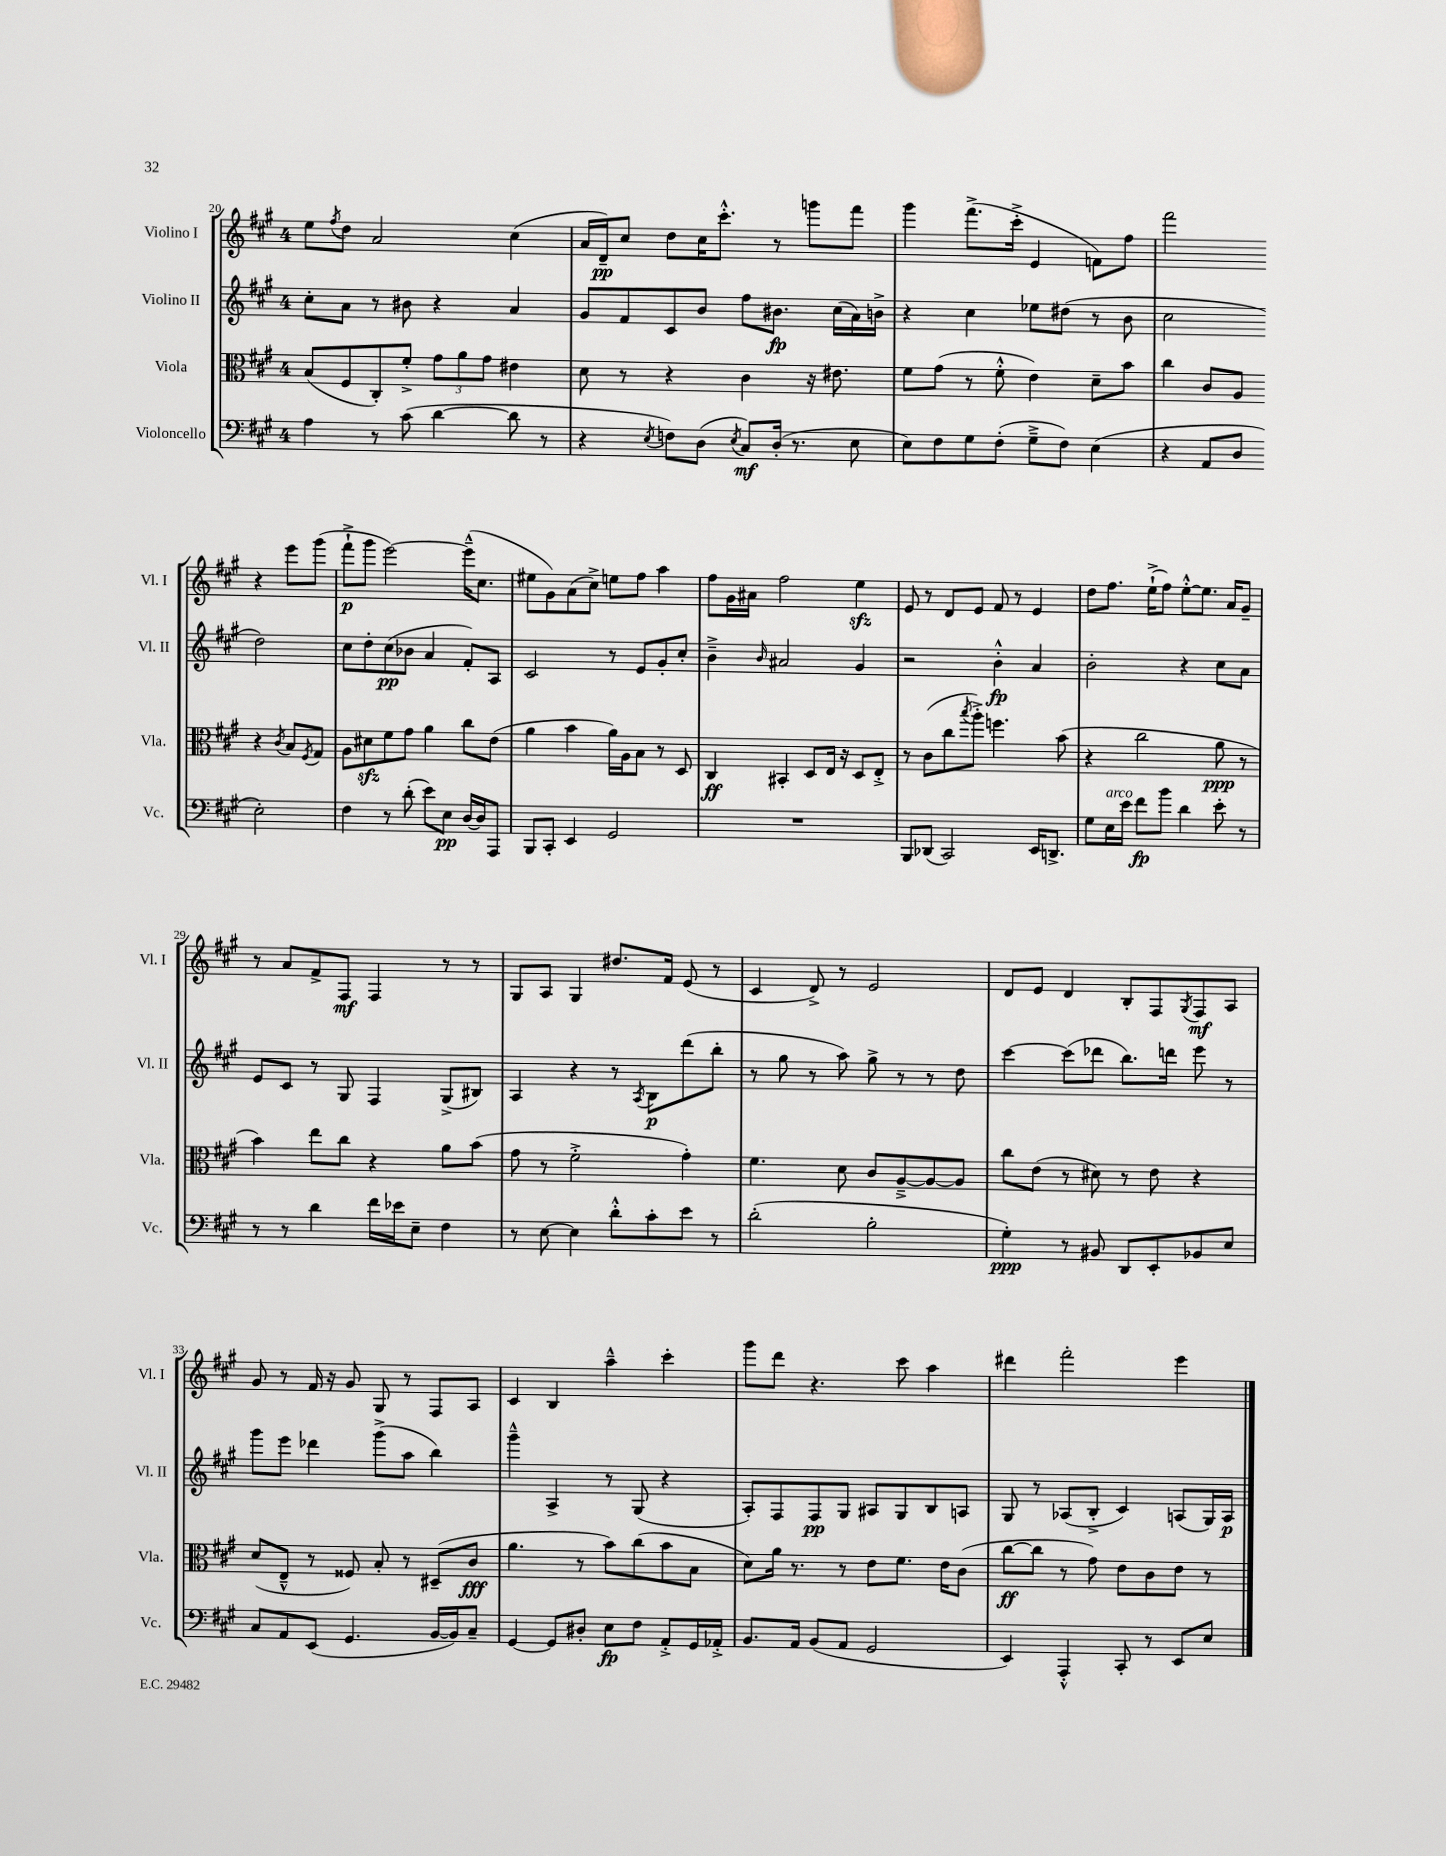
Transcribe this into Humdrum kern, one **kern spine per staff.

**kern	**kern	**kern	**kern
*staff4	*staff3	*staff2	*staff1
*clefF4	*clefC3	*clefG2	*clefG2
*k[f#c#g#]	*k[f#c#g#]	*k[f#c#g#]	*k[f#c#g#]
*M4/4	*M4/4	*M4/4	*M4/4
4A	(8B	8cc#'	8ee
.	.	.	8qff#
.	8F#	8a	8dd
8r	8C#')	8r	2a
(8c#	8f#'^	8b#	.
[4d	12g#	4r	.
.	12a	.	.
.	12g#	.	.
8d]	4e#	4a	(4cc#
8r	.	.	.
=	=	=	=
4r	8d	8g#	16a
.	.	.	16d~)
.	8r	8f#	8cc#
8qE	.	.	.
8F)	4r	8c#	8dd
(8D	.	8b	16cc#
.	.	.	8.ccc#'^^
8qE	.	.	.
8C#)	4c#	8ff#	.
(16D'	.	8.b#	8r
8.r	.	.	.
.	16r	.	8ggg
.	8.e#	(16cc#	.
8E	.	16a)	8fff#
.	.	16b^	.
=	=	=	=
8E)	8f#	4r	4ggg#
8F#	(8g#	.	.
8G#	8r	4cc#	(8.fff#^
(8F#'	8f#'^^	.	.
.	.	.	16ccc#'^
8G#~^	4e)	8ee-	4e
8F#)	.	(8dd#	.
(4E	8d~	8r	8f)
.	8b	8b	8ff#
=	=	=	=
4r	4cc#	2cc#	2fff#
8AA	8c#	.	.
8D	8A	.	.
2E')	4r	2dd)	4r
.	8qc#	.	.
.	8B	.	8eee
.	8qF#	.	.
.	8G#	.	(8ggg#
=	=	=	=
4F#	8A	8cc#	8fff#`^
.	8d#	8dd'	8ggg#
8r	8f#	(8cc#	[2eee)
(8d'	8g#	8b-	.
8e)	4a	4a	.
8E	.	.	.
[16D	8cc#	8f#')	(16eee~^^]
16D]	.	.	8.cc#
8AAA	(8e	8A	.
=	=	=	=
8BBB	4a	2c#	8ee#
8CC#'	.	.	8g#)
4EE	4b	.	(8a
.	.	.	8cc#^)
2GG#	16a)	8r	8ee
.	16A	.	.
.	8B	8e	8ff#
.	8r	8g#'	4aa
.	8D	8cc#'	.
=	=	=	=
1r	4C#	4b~^	8ff#
.	.	.	16g#
.	.	.	16a#
.	.	16qqb	.
.	4BB#'	2a#	2ff#
.	8D	.	.
.	16E	.	.
.	16r	.	.
.	8D	4g#	4ee
.	8E'^	.	.
=	=	=	=
8BBB	8r	2r	8e
(8DD-	(8c#	.	8r
2CC#)	8cc#	.	8d
.	8qbb	.	.
.	8aa'^)	.	8e
.	4.ff	4b'^^	8f#
.	.	.	8r
16EE	.	4a	4e
8.DD^	.	.	.
.	(8b	.	.
=	=	=	=
8G#	4r	2b'	8dd
16E	.	.	8.ff#
16e	.	.	.
8f#	2cc#	.	.
.	.	.	(16ee`^
8b	.	.	8ff#)
4d	.	4r	[8ee'^^
.	.	.	8.ee]
8e'	8a	8cc#	.
.	.	.	16a
8r	8r	8a	8g#~
=	=	=	=
8r	4b)	8e	8r
8r	.	8c#	8a
4d	8ee	8r	8f#^
.	8cc#	8G#	8F#
16f#	4r	4F#	4F#
16e-	.	.	.
8E~	.	.	.
4F#	8a	(8G#^	8r
.	(8b	8B#)	8r
=	=	=	=
8r	8g#	4A	8G#
[8E	8r	.	8A
4E]	2f#'^	4r	4G#
8d'^^	.	8r	8.dd#
.	.	8qA	.
8c#'	.	8B	.
.	.	.	16f#
8e	4g#')	(8ddd	(8e
8r	.	8bb'	8r
=	=	=	=
(2d'	4.f#	8r	4c#
.	.	8gg#	.
.	.	8r	8d^)
.	8d	8aa)	8r
2B'	8c#	8gg#^	2e
.	[8A~^	8r	.
.	8A_	8r	.
.	8A]	8dd	.
=	=	=	=
4G#')	8cc#	[4ccc#	8d
.	(8e	.	8e
8r	8r	(8ccc#]	4d
8BB#	8d#)	8ddd-	.
8DD	8r	8.bb)	8B'
8EE'	8e	.	8F#
.	.	16ddd	.
.	.	.	8qG#
8BB-	4r	8eee	8F#
8E	.	8r	8A
=	=	=	=
8C#	(8d	8ggg#	8g#
8AA	8E~^^	8eee	8r
(8EE	8r	4ddd-	16f#
.	.	.	16r
4.GG#	8F##)	.	8g#
.	8B'	(8ggg#^	8G#
.	8r	8aa	8r
[16BB	(8D#~	4bb)	8F#
16BB])	.	.	.
8C#~	8c#	.	8A
=	=	=	=
[4GG#	4.a	4ggg#~^^	4c#
8GG#]	.	4A^	4B
8D#'	8r	.	.
8E	8b)	8r	4aa~^^
8F#	(8cc#	(8G#	.
8AA'^	8b	4r	4ccc#'
16GG#	8B	.	.
16AA-'^	.	.	.
=	=	=	=
8.BB	8d)	8A')	8ggg#
.	16a	8F#	8ddd
16AA	8.r	.	.
(8BB	.	8F#	4.r
8AA	8r	8G#	.
2GG#	8e	8A#	.
.	8.f#	8G#	8ccc#
.	.	8B	4aa
.	16e	.	.
.	(8c#	8A	.
=	=	=	=
4EE)	[8cc#	8G#	4ddd#
.	8cc#]	8r	.
4AAA'^^	8r	(8A-	2fff#'
.	8g#)	8B'^	.
8CC#'	8e	4c#)	.
8r	8c#	.	.
8EE	8e	(8A	4eee
8E	8r	16G#)	.
.	.	16A	.
==	==	==	==
*-	*-	*-	*-
